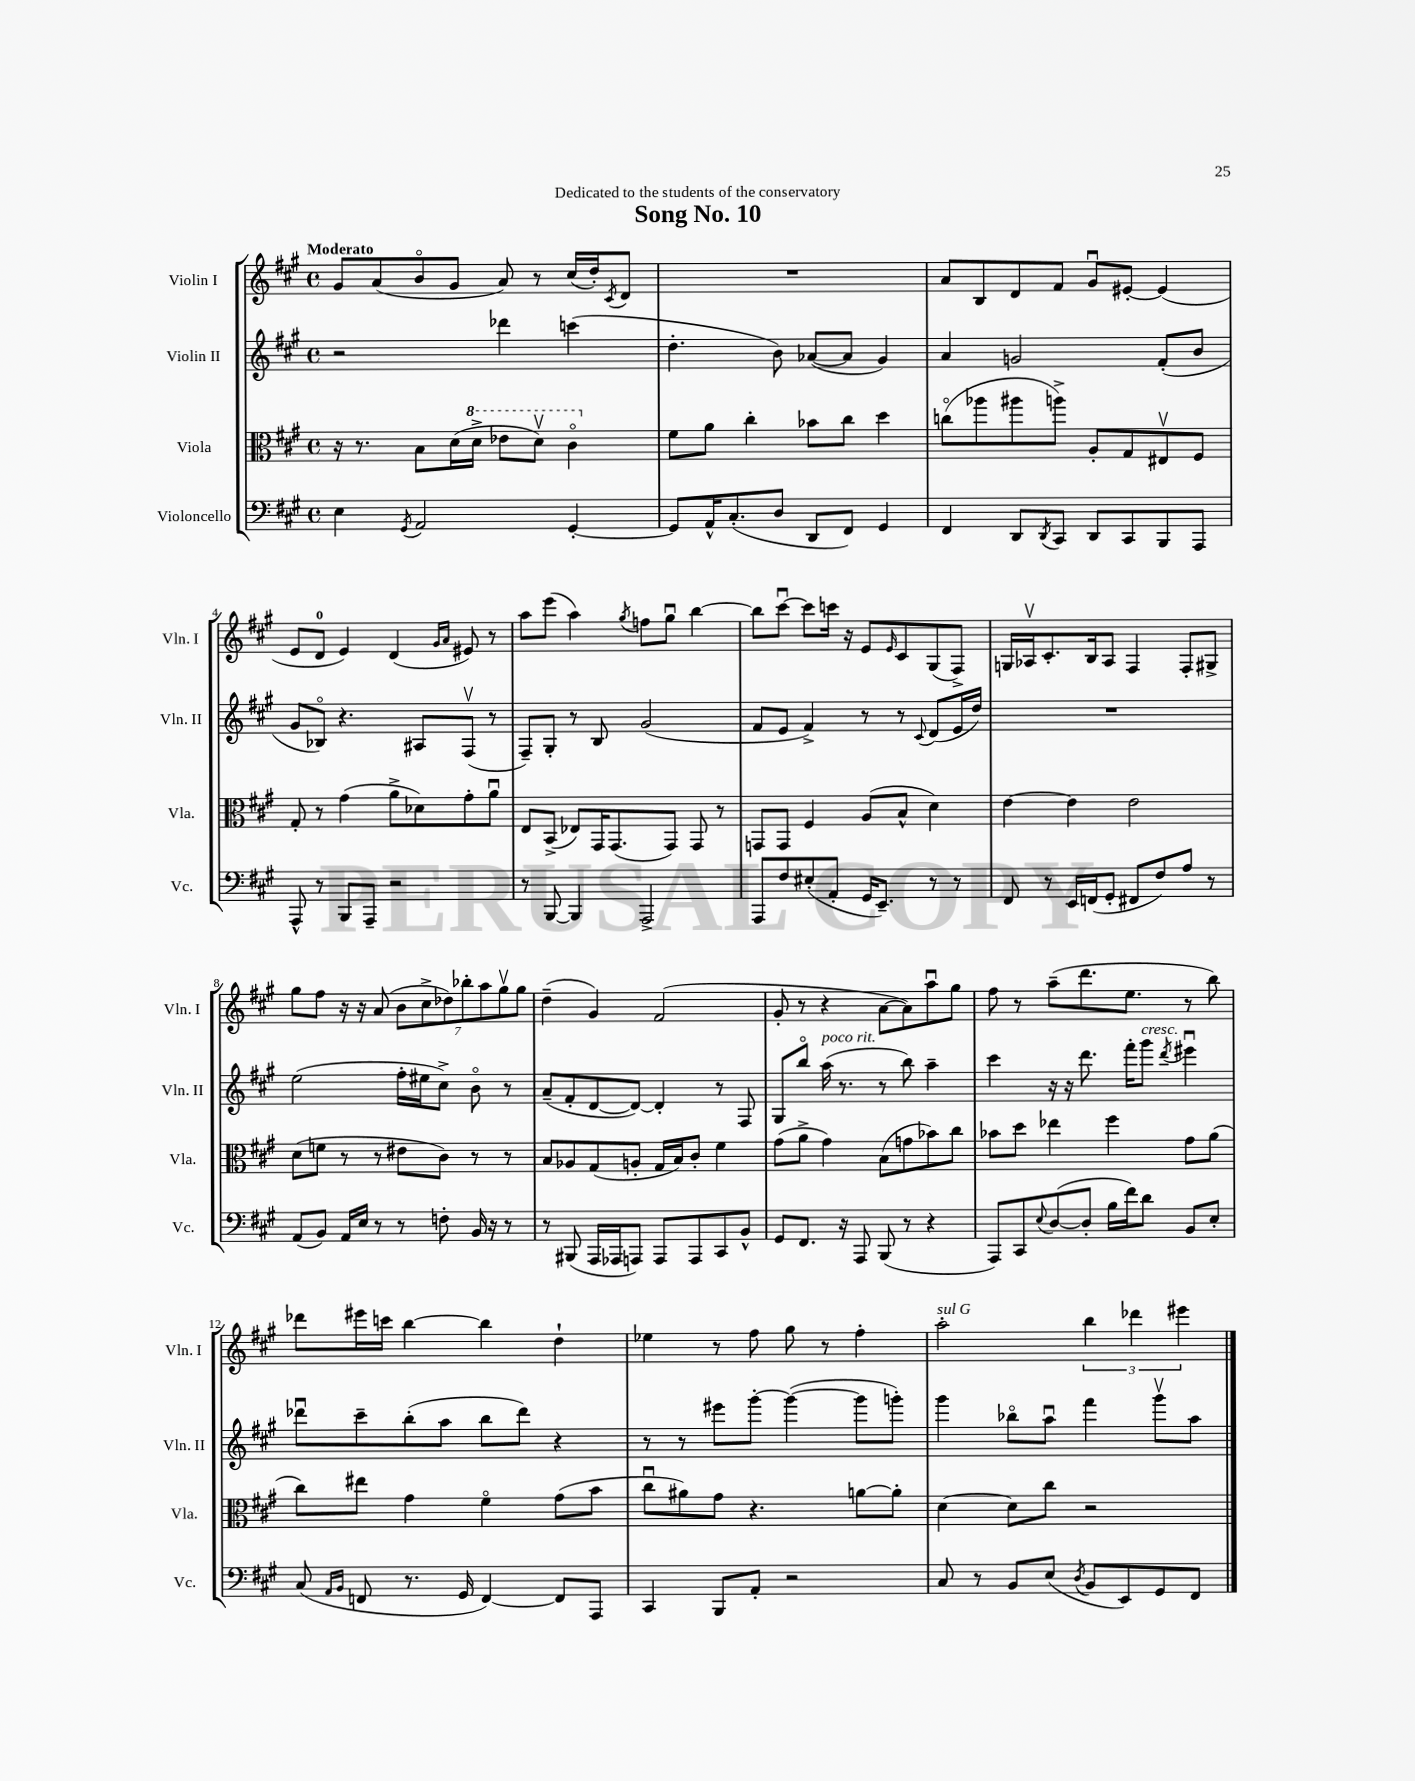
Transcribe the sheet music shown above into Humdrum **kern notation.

**kern	**kern	**kern	**kern
*part4	*part3	*part2	*part1
*staff4	*staff3	*staff2	*staff1
*I"Violoncello	*I"Viola	*I"Violin II	*I"Violin I
*I'Vc.	*I'Vla.	*I'Vln. II	*I'Vln. I
*clefF4	*clefC3	*clefG2	*clefG2
*k[f#c#g#]	*k[f#c#g#]	*k[f#c#g#]	*k[f#c#g#]
*M4/4	*M4/4	*M4/4	*M4/4
*met(c)	*met(c)	*met(c)	*met(c)
=1	=1	=1	=1
!	!	!	!LO:TX:a:B:t=Moderato
4E\	16r	2r	8g#/L
.	8.r	.	.
.	.	.	(8a/
8qGG#/	.	.	.
2AA/	8B\L	.	8b/
.	(16d\L	.	8g#/J
*	*8va	*	*
.	16dd^\JJ	.	.
.	8ee-X\L	4ddd-X\	8a/)
.	8ddv\J)	.	8r
[4GG#'/	4cc#\	(4cccn\	(16cc#/LL
.	.	.	16dd'/J)
.	.	.	8qc#/
.	.	.	8d/J
=2	=2	=2	=2
*	*X8va	*	*
8GG#/L]	8f#\L	4.dd'\	1r
16AA^^/K	8a\J	.	.
(8.C#'/	.	.	.
.	4cc#'\	.	.
8D/J	.	8b\)	.
8DD/L	8b-X\L	([8a-X/L	.
8FF#/J)	8cc#\J	8a-/J]	.
4GG#/	4dd\	4g#/)	.
=3	=3	=3	=3
4FF#/	(8ccn\L	4a/	8a/L
.	8aa-X\	.	8B/
8DD/L	8aa#X\	2gn/	8d/
8qDD/	.	.	.
8CC#/J	8aan^\J)	.	8f#/J
8DD/L	8A'/L	.	8g#u/L
8CC#/	8G#/	.	[8e#X'/J
8BBB/	8E#Xv/	(8f#'/L	(4e#/]
8AAA/J	8F#/J	8b/J	.
!!LO:LB:g=z
=4	=4	=4	=4
8AAA^^/	8G#'/	8g#/L	8e/L
8r	8r	8B-X/J)	8d/J
8BBB/L	(4g#\	4.r	4e/)
8AAA~/J	.	.	.
2r	8a^\L	.	(4d/
.	8d-X\)	8A#X/L	.
.	.	.	16qqg#/LL
.	.	.	16qqa/JJ
.	8g#'\	(8F#v/J	8e#X/)
.	8au\J	8r	8r
=5	=5	=5	=5
8r	8E/L	8F#~/L)	8aa\L
[8BBB/	(8BB^/J	8G#'/J	(8eee\J
4BBB/]	8E-X/L)	8r	4aa\)
.	16GG#/K	8B/	.
.	(8.GG#/	.	.
.	.	.	8qgg#/
2AAA^/	.	(2g#/	8ffn\L
.	8GG#/J)	.	8gg#u\J
.	8GG#/	.	[4bb\
.	8r	.	.
=6	=6	=6	=6
8AAA/L	8GGn/L	8f#/L	8bb\L]
8F#/	8GG/J	8e/J	[8ccc#u\J
(8E#X'/	4F#/	4f#^/)	8ccc#\L]
8AA'/J	.	.	16cccn\Jk
.	.	.	16r
16GG#/KL	(8A/L	8r	8e/L
8.EE~/J)	.	.	.
.	.	.	16qqe/
.	8B^^/J	8r	8c#/
.	.	8qqc#/	.
8r	4d\)	(8d/L	(8G#/
8r	.	16e/L	8F#^/J)
.	.	16dd/JJ)	.
=7	=7	=7	=7
8FF#/	[4e\	1r	16Gn/LL
.	.	.	16A-Xv/J
8r	.	.	8.c#'/
16EE/LL	4e\]	.	.
(16FFn/J	.	.	16B/k
8GG#'/J	.	.	8A-/J
8FF#X/L	2e\	.	4F#/
8F#/)	.	.	.
8A/J	.	.	8F#'/L
8r	.	.	8G#X^/J
!!LO:LB:g=z
=8	=8	=8	=8
(8AA/L	(8d\L	(2ee\	8gg#\L
8BB/J)	8fn\J	.	8ff#\J
16AA/LL	8r	.	16r
16E/JJ	.	.	16r
8r	8r	.	(8a/
8r	8e#X\L	16ff#'\LL	14b\L
.	.	16ee#X\J	.
.	.	.	14cc#^\
8Fn'\	8c#\J)	8cc#^\J)	.
.	.	.	14dd-X\)
.	.	.	14bb-X'\
16BB/	8r	8b\	.
.	.	.	14aa\
16r	.	.	.
.	.	.	14gg#v\
8r	8r	8r	.
.	.	.	14gg#\J
=9	=9	=9	=9
8r	8B/L	(8a~/L	(4dd~\
(8BBB#X/	8A-X/	8f#'/	.
16AAA/LL	(8G#/	[8d/	4g#/)
16AAA-X/J	.	.	.
8AAAn/J)	8An'/J	8d/J_)	.
8AAA/L	16G#/LL	4d'/]	(2f#/
.	16B/J)	.	.
8AAA/	8c#'/J	.	.
8CC#/	4f#\	8r	.
8BB^^/J	.	8F#/	.
=10	=10	=10	=10
8GG#/L	(8g#\L	8G#/L	8g#'/
8.FF#/J	8a^\J	8bb/J	8r
!	!	!LO:TX:a:i:t=poco rit.	!
.	4g#\)	(16aa\	4r
16r	.	8.r	.
8AAA/	.	.	.
(8BBB/	(8B\L	8r	[8a\L
8r	8gn\	8bb\)	8a\])
4r	8b-X\)	4aa~\	8aau\
.	8cc#\J	.	8gg#\J
=11	=11	=11	=11
8AAA/L)	8b-X\L	4ccc#\	8ff#\
8CC#/	8dd\J	.	8r
8qqE/	.	.	.
([8D/	4ee-X\	16r	(8aa~\L
.	.	16r	.
8D'/J]	.	8.ddd\	8.ddd\
16B\LL	4ff#\	.	.
16f#\J)	.	16fff#'\KL	8.ee\J
!	!	!LO:TX:a:i:t=cresc.	!
8d\J	.	8ggg#\J	.
.	.	8qddd/	.
8BB/L	8g#\L	4eee#Xu\	8r
8E'/J	(8a\J	.	8bb\)
!!LO:LB:g=z
=12	=12	=12	=12
(8C#/	8cc#\L)	8ddd-Xu\L	8ddd-X\L
16qqAA/LL	.	.	.
16qqBB/JJ	.	.	.
8FFn/	8ee#X\J	8ccc#~\	16eee#X\L
.	.	.	16cccn\JJ
8.r	4g#\	(8bb'\	[4bb\
.	.	8aa\J	.
16GG#/	.	.	.
[4FF/)	4f#\	8bb\L	4bb\]
.	.	8ddd-\J)	.
8FF/L]	(8g#\L	4r	4dd`\
8AAA/J	8b\J	.	.
=13	=13	=13	=13
4CC#/	8cc#u\L	8r	4ee-X\
.	8a#X\)	8r	.
8BBB/L	8g#\J	8eee#X\L	8r
8AA'/J	4.r	[8ggg#'\J	8ff#\
2r	.	(4ggg#\_	8gg#\
.	.	.	8r
.	[8an\L	8ggg#\L]	4ff#'\
.	8a'\J]	8gggn'\J)	.
=14	=14	=14	=14
!	!	!	!LO:TX:a:i:t=sul G
8C#/	[4d\	4ggg#\	2aa'\
8r	.	.	.
8BB/L	8d\L]	8bb-X\L	.
(8E/J	8cc#\J	8aau\J	.
8qD/	.	.	.
8BB/L	2r	4fff#\	6bb\
8EE/)	.	.	.
.	.	.	6ddd-X\
8GG#/	.	8ggg#v\L	.
.	.	.	6eee#X\
8FF#/J	.	8aa\J	.
==	==	==	==
*-	*-	*-	*-
